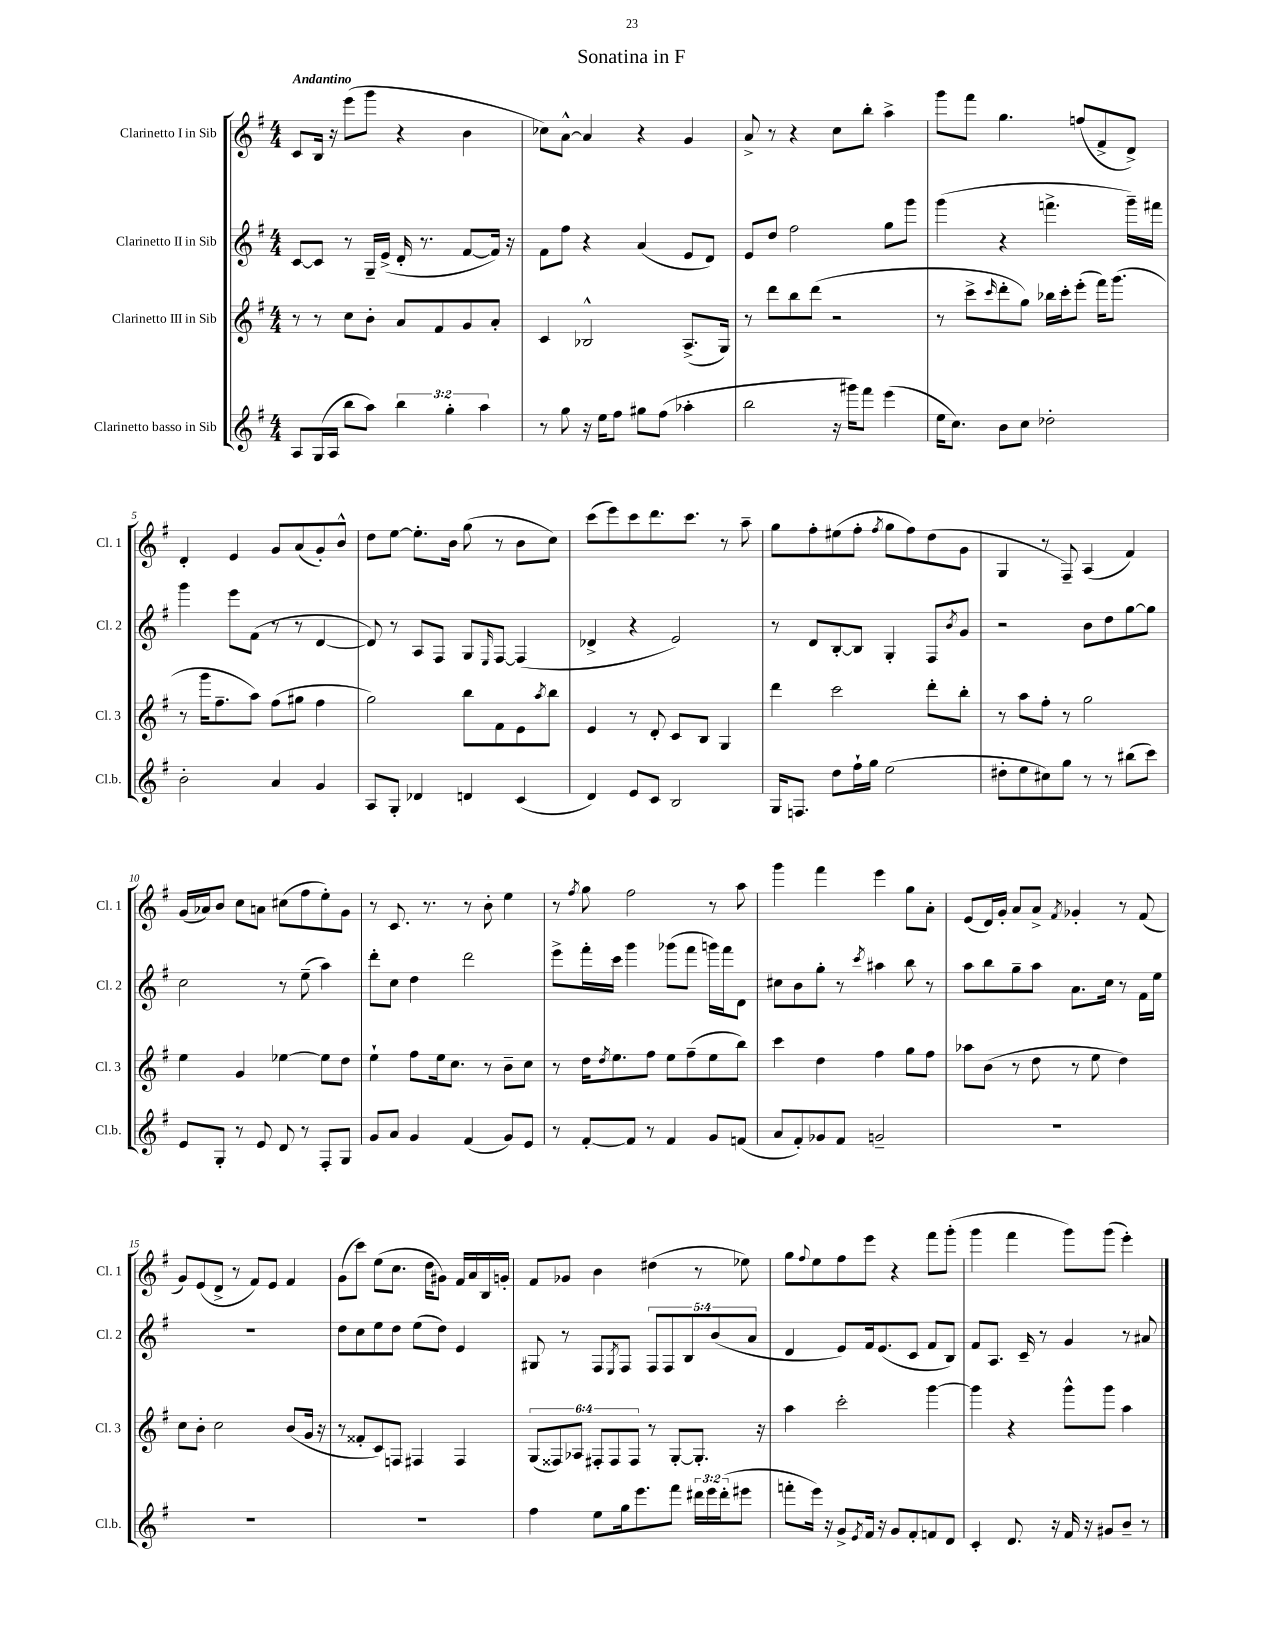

**kern	**kern	**kern	**kern
*part4	*part3	*part2	*part1
*staff4	*staff3	*staff2	*staff1
*I"Clarinetto basso in Sib	*I"Clarinetto III in Sib	*I"Clarinetto II in Sib	*I"Clarinetto I in Sib
*I'Cl.b.	*I'Cl. 3	*I'Cl. 2	*I'Cl. 1
*clefG2	*clefG2	*clefG2	*clefG2
*k[f#]	*k[f#]	*k[f#]	*k[f#]
*M4/4	*M4/4	*M4/4	*M4/4
=1	=1	=1	=1
!	!	!	!LO:TX:a:B:t=Andantino
8A/L	8r	[8c/L	8c/L
(16G/L	8r	8c/J]	16B/Jk
16A/JJ	.	.	16r
8bb\L	8cc\L	8r	(8eee\L
8aa\J)	8b'\J	16G~/LL	8ggg\J
.	.	(16e^/JJ	.
6bb\	8a/L	16d'/	4r
.	.	8.r	.
.	8f#/	.	.
6gg'\	.	.	.
.	8g/	[8f#/L	4b\
6aa\	.	.	.
.	8a'/J	16f#/Jk])	.
.	.	16r	.
=2	=2	=2	=2
8r	4c/	8f#\L	8cc-X\L)
8gg\	.	8ff#\J	[8a^^\J
16r	2B-X^^/	4r	4a/]
16ee\KL	.	.	.
8ff#\J	.	.	.
8gg#X\L	.	(4a/	4r
(8ff#\J	.	.	.
4aa-X'\	(8.A^/L	8e/L	4g/
.	.	8d/J)	.
.	16G/Jk)	.	.
=3	=3	=3	=3
2bb\	8r	8e/L	8a^/
.	8ddd\L	8dd/J	8r
.	8bb\	2ff#\	4r
.	(8ddd\J	.	.
16r	2r	.	8cc\L
16ggg#X\KL)	.	.	.
8fff#\J	.	.	8bb'\J
(4eee\	.	8gg\L	4aa^\
.	.	8ggg\J	.
=4	=4	=4	=4
16ee\KL	8r	(4ggg\	8ggg\L
8.cc\J)	.	.	.
.	8ccc^\L	.	8fff#\J
.	16qqccc/	.	.
8b\L	8ddd'\	4r	4.gg\
8cc\J	8gg\J)	.	.
2dd-X'\	16bb-X\LL	4.fffn^\	.
.	16ccc'\J	.	.
.	(8eee'\J	.	(8ffn/L
.	16fff#\KL)	.	8f#^/
.	(8.ggg\J	.	.
.	.	16ggg~\LL)	8d^/J)
.	.	16fff#X\JJ	.
!!LO:LB:g=z
=5	=5	=5	=5
2b'\	8r	4ggg\	4d'/
.	16ggg\KL	.	.
.	8.ff#~\	.	.
.	.	8eee\L	4e/
.	8aa\J)	(8f#\J	.
4a/	(8ff#\L	8r	8g/L
.	8gg#X\J	8r	(8a/
4g/	4ff#\	[4d/	8g'/)
.	.	.	8b^^/J
=6	=6	=6	=6
8A/L	2gg\)	8d/])	8dd\L
8G'/J	.	8r	[8ee\J
4d-X/	.	8A/L	8.ee'\L]
.	.	8F#/J	.
.	.	.	16b\Jk
4dn/	8bb\L	8G/L	(8gg\
.	.	16qqE/	.
.	8f#\	[8F#/J	8r
(4c/	8e\	(4F#/]	8b\L
.	8qaa/	.	.
.	8bb\J	.	8cc\J)
=7	=7	=7	=7
4d/)	4e/	4d-X^/	(8ccc\L
.	.	.	8eee\)
8e/L	8r	4r	8ccc\
8c/J	8d'/	.	8.ddd\
2B/	8c/L	2e/)	.
.	.	.	8.ccc\J
.	8B/J	.	.
.	4G/	.	8r
.	.	.	8aa~\
=8	=8	=8	=8
16G/KL	4ddd\	8r	8gg\L
8.Fn/J	.	.	.
.	.	8d/L	8ff#'\
8dd\L	2ccc\	[8B'/	(8ee#X\
16ff#`\L	.	8B/J]	8ff#'\J
16gg\JJ	.	.	.
.	.	.	8qff#/
(2ee\	.	4G'/	8gg\L
.	.	.	8ff#\)
.	8ddd'\L	8F#/L	(8dd\
.	.	8qb/	.
.	8bb'\J	8g/J	8g\J
=9	=9	=9	=9
8dd#X'\L	8r	2r	4G/
8ee\	8aa\L	.	.
8cc#X\)	8ff#'\J	.	8r
8gg\J	8r	.	8F#~/)
8r	2gg\	8b\L	(4A/
8r	.	8dd\	.
(8bb#X\L	.	[8gg\	4f#/)
8ccc\J)	.	8gg\J]	.
!!LO:LB:g=z
=10	=10	=10	=10
8e/L	4ee\	2cc\	(16g/LL
.	.	.	16a-X/J)
8G'/J	.	.	8b/J
8r	4g/	.	8cc\L
8e/	.	.	8an\J
8d/	[4ee-X\	8r	(8cc#X\L
8r	.	(8ee~\	8ff#\
8F#'/L	8ee-\L]	4aa\)	8ee'\)
8G/J	8dd\J	.	8g\J
=11	=11	=11	=11
8g/L	4ee`\	8ddd'\L	8r
8a/J	.	8cc\J	8.c/
4g/	8ff#\L	4dd\	.
.	.	.	8.r
.	16ee\k	.	.
.	8.cc\J	.	.
(4f#/	.	2ddd\	8r
.	8r	.	8b'\
8g/L)	8b~\L	.	4ee\
8e/J	8cc\J	.	.
=12	=12	=12	=12
8r	8r	8eee^\L	8r
.	.	.	8qff#/
[8f#'/L	16dd\KL	16fff#'\L	8gg\
.	8qdd/	.	.
.	8.ee\	16ccc\JJ	.
8f#/J]	.	4ggg\	2ff#\
8r	8ff#\J	.	.
4f#/	8ee\L	(8ggg-X\L	.
.	(8ff#~\	8fff#\J	.
8g/L	8ee\	16gggn\LL)	8r
.	.	16fff#\J	.
(8fn/J	8bb\J)	8d\J	8aa\
=13	=13	=13	=13
8a/L	4ccc\	8cc#X\L	4ggg\
8f#'/)	.	8b\	.
8g-X/	4dd\	8gg'\J	4fff#\
8f#/J	.	8r	.
.	.	8qccc/	.
2gn~/	4ff#\	4aa#X\	4eee\
.	8gg\L	8bb\	8gg\L
.	8ff#\J	8r	8a'\J
=14	=14	=14	=14
1r	8aa-X\L	8aa\L	(8e/L
.	(8b\J	8bb\	16d/L)
.	.	.	16g'/JJ
.	8r	8gg~\	8a/L
.	8dd\	8aa\J	8a^/J
.	.	.	8qf#/
.	8r	8.a\L	4g-X'/
.	8ee\	.	.
.	.	16cc\Jk	.
.	4dd\)	8r	8r
.	.	16f#\LL	(8f#/
.	.	16ee\JJ	.
!!LO:LB:g=z
=15	=15	=15	=15
1r	8cc\L	1r	8g/L)
.	8b'\J	.	(8e/
.	2cc\	.	8d^/J
.	.	.	8r
.	.	.	8f#/L)
.	.	.	8e/J
.	(8b/L	.	4f#/
.	16g/Jk	.	.
.	16r	.	.
=16	=16	=16	=16
1r	8r	8dd\L	(8g\L
.	8f##X'/L	8cc\	8ccc\J)
.	8c/)	8ee\	(8ee\L
.	8Fn/J	8dd\J	8.cc\J
.	4F#X/	(8ee\L	.
.	.	.	16dd\KL
.	.	8dd\J)	8g#X\J)
.	4F#/	4e/	16f#/LL
.	.	.	16a/
.	.	.	16B/
.	.	.	16gn'/JJ
=17	=17	=17	=17
4ff#\	(12G/L	8G#X/	8f#/L
.	12F##X/)	.	.
.	.	8r	8g-X/J
.	12A-X/J	.	.
8ee\L	12F#X'/L	8F#/L	4b\
.	12F#/	.	.
.	.	8qE/	.
16gg\k	.	8F#/J	.
.	12F#/J	.	.
8.eee\	.	.	.
.	8r	10F#/L	(4dd#X\
.	.	10F#/	.
8fff#\J	[8G'/L	.	.
.	.	10B/	.
24ddd#X\LL	8.G'/J]	.	8r
24eee\	.	.	.
.	.	(10b/	.
(24ddd#'\J	.	.	.
8eee#X\J	.	.	8ee-X\)
.	.	10a/J	.
.	16r	.	.
=18	=18	=18	=18
8fffn'\L	4aa\	4d/	8gg\L
.	.	.	8qqff#/
16eee\Jk)	.	.	8ee\
16r	.	.	.
8g^/L	2ccc'\	8e/L)	8ff#\
8qe/	.	.	.
16f#/Jk	.	16f#/k	8eee\J
16r	.	(8.e/	.
8g/L	.	.	4r
8f#'/	.	8c/J	.
8fn/	[4ggg\	8f#/L	8fff#\L
8d/J	.	8B/J)	(8ggg'\J
=19	=19	=19	=19
4c'/	4ggg\]	8f#/L	4ggg\
.	.	8.A/J	.
8.d/	4r	.	4fff#\
.	.	16c~/	.
.	.	8r	.
16r	.	.	.
16f#/	8ggg^^\L	4g/	8ggg\L)
16r	.	.	.
8g#X/L	8ggg\J	.	(8ggg\J
8b~/J	4aa\	8r	4eee'\)
8r	.	8a#X/	.
==	==	==	==
*-	*-	*-	*-
